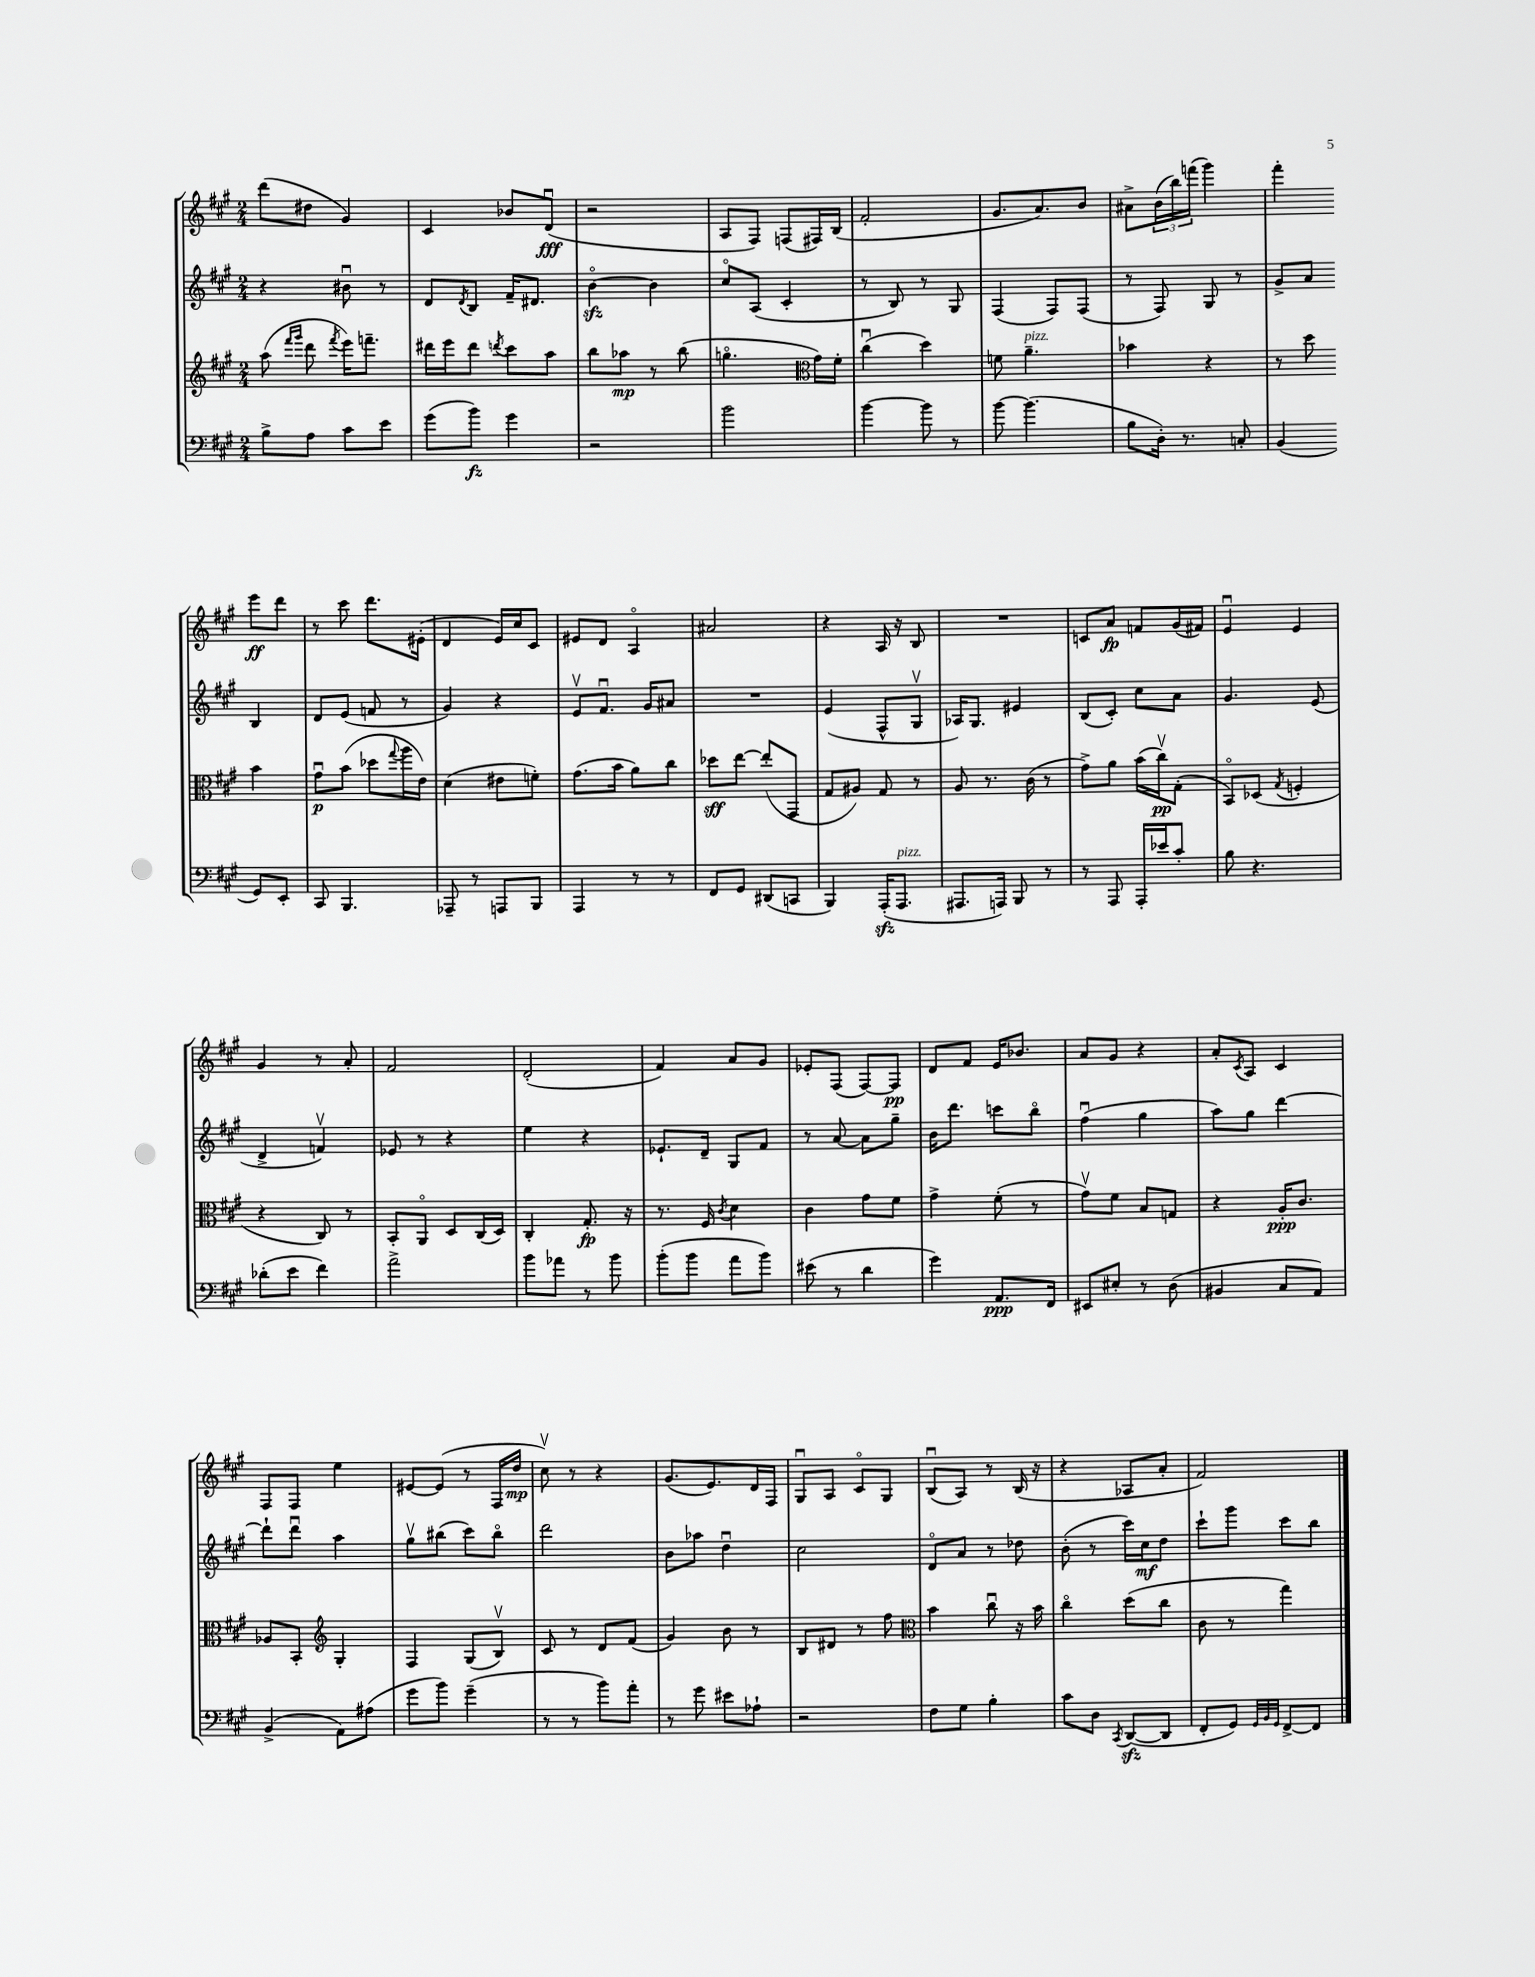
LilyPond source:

<<
\new StaffGroup <<
\new Staff = "s0" {
    \clef treble \key a \major \numericTimeSignature \time 2/4
    d'''8( dis''8 gis'4) |
    cis'4 bes'8 d'8\downbow\fff( |
    r2 |
    a8 fis8) f8( fis16) b16( |
    fis'2-. |
    gis'8. a'8.) b'8 |
    ais'8-> \tuplet 3/2 { b'16( b''16) f'''16( } gis'''4) |
    fis'''4-. e'''8\ff d'''8 |
    r8 cis'''8 d'''8. eis'16-.( |
    d'4 e'16) cis''16 cis'8 |
    eis'8 d'8 a4\flageolet |
    ais'2 |
    r4 a16 r16 b8 |
    R2 |
    c'8 a'8\fp f'8 gis'16( fis'16) |
    e'4\downbow e'4 |
    gis'4 r8 a'8-. |
    fis'2 |
    d'2-.( |
    fis'4) a'8 gis'8 |
    ees'8-. fis8( fis8~) fis8\pp |
    d'8 fis'8 e'16 bes'8. |
    a'8 gis'8 r4 |
    a'8-. \acciaccatura { cis'8 } a8 cis'4 |
    fis8 fis8 e''4 |
    eis'8~ eis'8( r8 fis16 d''16\mp |
    cis''8\upbow) r8 r4 |
    gis'8.( e'8.) d'16 fis16 |
    gis8\downbow a8 cis'8\flageolet gis8 |
    b8\downbow( a8) r8 b16( r16 |
    r4 aes8 a'8-. |
    fis'2) \bar "|." |
}
\new Staff = "s1" {
    \clef treble \key a \major \numericTimeSignature \time 2/4
    r4 bis'8\downbow r8 |
    d'8 \acciaccatura { d'8 } b8 fis'16-- dis'8. |
    b'4~\flageolet\sfz b'4 |
    cis''8\flageolet a8( cis'4-. |
    r8 b8) r8 gis8 |
    fis4( fis8) fis8( |
    r8 fis8) gis8 r8 |
    gis'8-> a'8 b4 |
    d'8 e'8( f'8 r8 |
    gis'4) r4 |
    e'8\upbow fis'8.\downbow gis'16 ais'8 |
    R2 |
    e'4( fis8-^ gis8\upbow |
    aes16) gis8. eis'4 |
    b8( cis'8-.) cis''8 a'8 |
    gis'4. e'8( |
    d'4-> f'4\upbow) |
    ees'8 r8 r4 |
    e''4 r4 |
    ees'8.-! d'16-- gis8 fis'8 |
    r8 a'8~ a'8 gis''8-- |
    b'16 d'''8. c'''8 b''8\flageolet |
    fis''4\downbow( gis''4 |
    a''8) gis''8 d'''4~ |
    d'''8-! d'''8\downbow a''4 |
    gis''8\upbow bis''8( cis'''8) bis''8\flageolet |
    d'''2 |
    b'8 aes''8 d''4\downbow |
    cis''2 |
    d'8\flageolet a'8 r8 des''8 |
    b'8-.( r8 cis'''16) cis''16\mf d''8 |
    cis'''8-! gis'''8 cis'''8 b''8 \bar "|." |
}
\new Staff = "s2" {
    \clef treble \key a \major \numericTimeSignature \time 2/4
    a''8( \grace { fis'''16 gis'''16 } d'''8 \acciaccatura { fis'''8 } e'''16) f'''8.-- |
    dis'''16 e'''16 dis'''8 \acciaccatura { d'''8 } cis'''8 a''8 |
    b''8 aes''8\mp r8 b''8( |
    g''4.\flageolet \clef alto gis'16) fis'16-. |
    cis''4\downbow( d''4) |
    f'8 a'4.--^\markup { \italic "pizz." } |
    bes'4 r4 |
    r8 d''8 b'4 |
    gis'8\downbow\p b'8( des''8 \appoggiatura { gis''8 } a''16 e'16) |
    d'4( eis'8 f'8-.) |
    gis'8.( b'16 a'8) cis''8 |
    des''8\sff e''8~ e''8-.( gis,8 |
    gis8 ais8) gis8 r8 |
    a8 r8. cis'16( r8 |
    gis'8->) a'8 b'16( cis''16\upbow\pp) gis8-.( |
    b,8\flageolet) des8( \acciaccatura { gis8 } f4-. |
    r4 cis8) r8 |
    b,8-. a,8\flageolet d8 cis16( d16) |
    cis4-. gis8.-.\fp r16 |
    r8. fis16 \acciaccatura { cis'8 } d'4 |
    cis'4 gis'8 fis'8 |
    gis'4-> fis'8-.( r8 |
    gis'8\upbow) fis'8 b8 g8 |
    r4 a16-.\ppp cis'8. |
    aes8 b,8-. \clef treble gis4-. |
    fis4 gis8( b8\upbow) |
    cis'8 r8 d'8 fis'8( |
    gis'4) b'8 r8 |
    b8 dis'8 r8 fis''8 |
    \clef alto b'4 cis''8\downbow r16 b'16 |
    cis''4\flageolet d''8( cis''8 |
    cis'8 r8 gis''4) \bar "|." |
}
\new Staff = "s3" {
    \clef bass \key a \major \numericTimeSignature \time 2/4
    b8-> a8 cis'8 e'8 |
    gis'8( b'8\fz) gis'4 |
    r2 |
    b'2 |
    b'4~ b'8 r8 |
    b'8~ b'4.( |
    b8 d16-.) r8. c8-. |
    b,4( gis,8) e,8-. |
    cis,8 b,,4. |
    aes,,8-- r8 a,,8 b,,8 |
    a,,4 r8 r8 |
    fis,8 gis,8 dis,8( c,8 |
    b,,4) a,,16-.\sfz( a,,8.^\markup { \italic "pizz." } |
    ais,,8. a,,16) b,,8 r8 |
    r8 a,,8 a,,16-. ees'16 cis'8-. |
    b8 r4. |
    des'8-.( e'8 fis'4) |
    a'2-> |
    b'8 aes'8 r8 b'8 |
    b'8-.( b'8 a'8 b'8) |
    eis'8( r8 d'4 |
    gis'4) a,8.\ppp fis,16 |
    eis,8 eis8-. r8 d8( |
    bis,4 cis8 a,8) |
    b,4->( a,8) ais8( |
    gis'8 b'8) gis'4--( |
    r8 r8 b'8) a'8-. |
    r8 gis'8 eis'8 aes8-! |
    r2 |
    fis8 gis8 b4-. |
    cis'8 d8 \acciaccatura { cis,8 } d,8~\sfz( d,8 |
    fis,8-. gis,8) \grace { gis,32 b,32 gis,32 } fis,8~-> fis,8 \bar "|." |
}
>>
>>
\layout { \context { \Score \remove "Bar_number_engraver" } }
